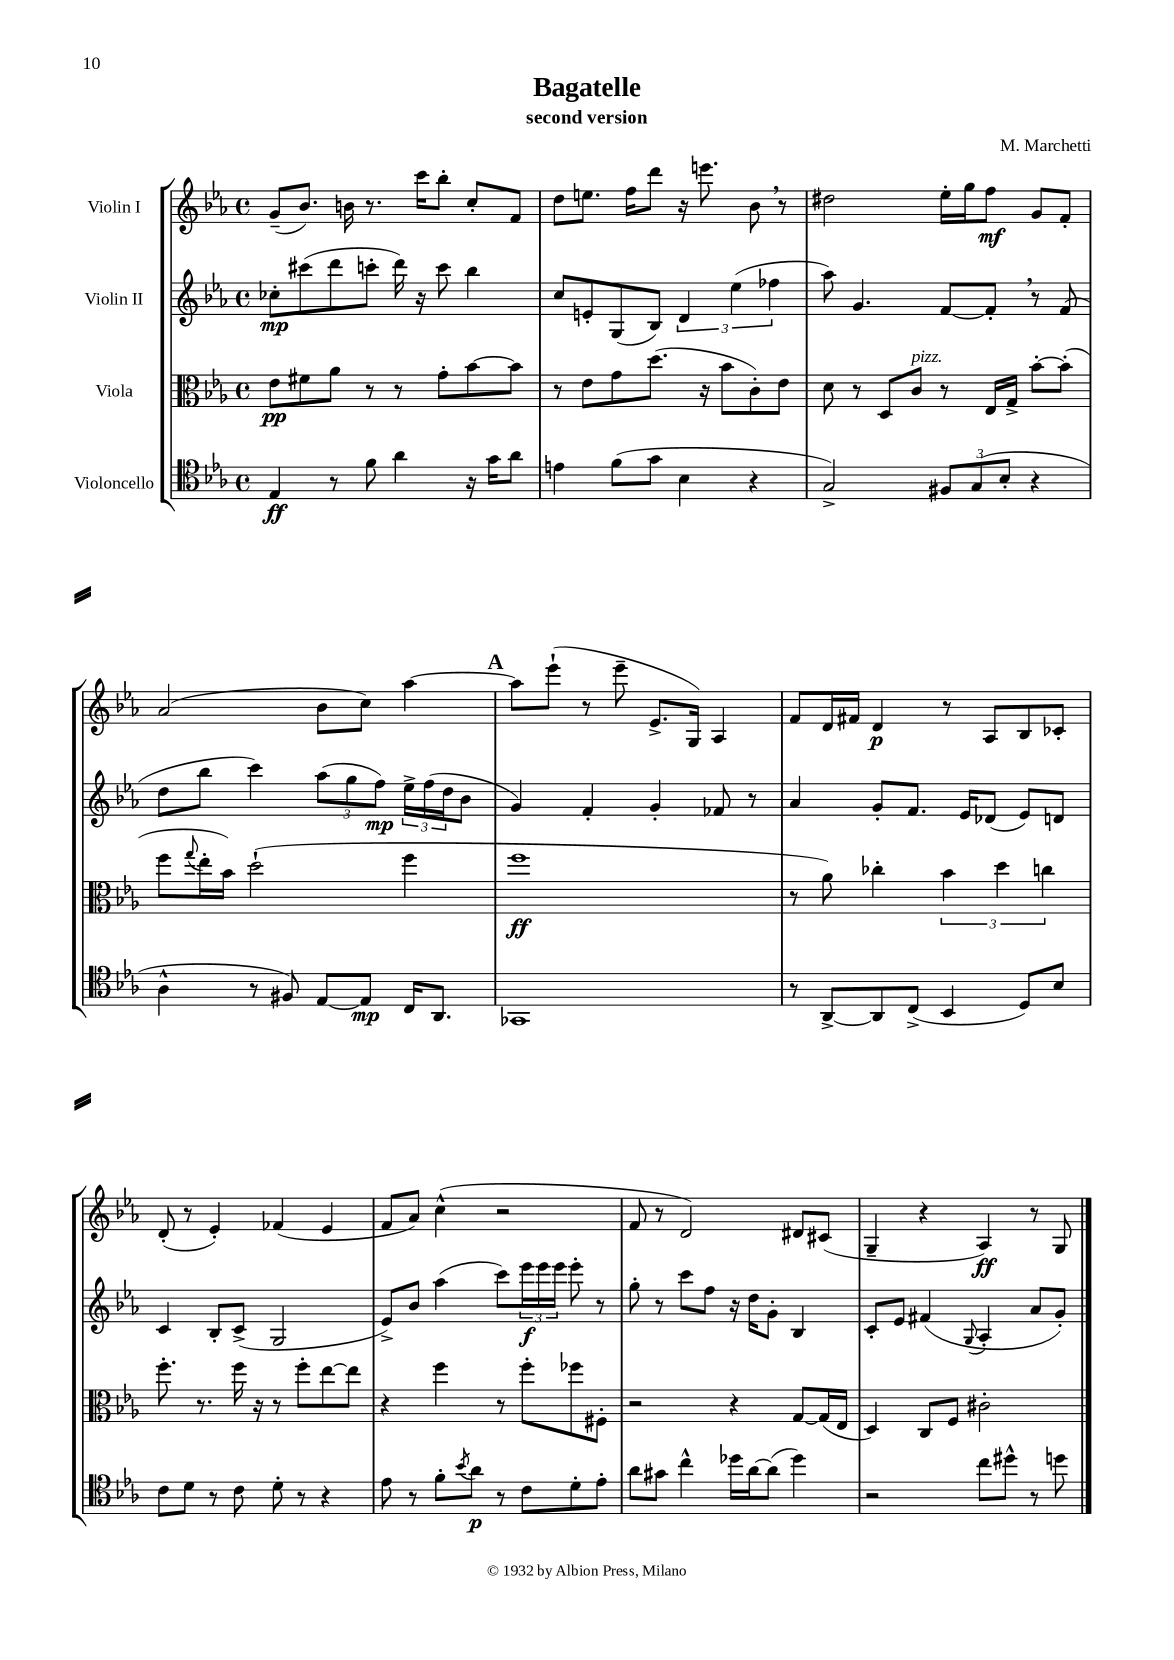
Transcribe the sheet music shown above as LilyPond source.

\header { title = "Bagatelle" composer = "M. Marchetti" subtitle = "second version" }
<<
\new StaffGroup <<
\new Staff = "s0" \with { instrumentName = "Violin I" } {
    \clef treble \key ees \major \defaultTimeSignature \time 4/4
    g'8--( bes'8.) b'16 r8. c'''16 bes''8-. c''8-. f'8 |
    d''8 e''8. f''16 d'''8 r16 e'''8. bes'8 \breathe r8 |
    dis''2 ees''16-. g''16 f''8\mf g'8 f'8-. |
    aes'2( bes'8 c''8) aes''4~ |
    \mark \markup { \bold "A" } aes''8 ees'''8-!( r8 ees'''8-- ees'8.-> g16) aes4 |
    f'8 d'16 fis'16 d'4\p r8 aes8 bes8 ces'8-. |
    d'8-.( r8 ees'4-.) fes'4( ees'4 |
    f'8 aes'8) c''4-^( r2 |
    f'8 r8 d'2) dis'8 cis'8( |
    g4-- r4 aes4\ff) r8 g8 \bar "|." |
}
\new Staff = "s1" \with { instrumentName = "Violin II" } {
    \clef treble \key ees \major \defaultTimeSignature \time 4/4
    ces''8-.\mp cis'''8( d'''8 c'''8-. d'''16) r16 c'''8 bes''4 |
    c''8 e'8-. g8( bes8) \tuplet 3/2 { d'4 ees''4( fes''4 } |
    aes''8) g'4. f'8~ f'8-. \breathe r8 f'8( |
    d''8 bes''8 c'''4) \tuplet 3/2 { aes''8( g''8 f''8\mp) } \tuplet 3/2 { ees''16-> f''16( d''16 } bes'8 |
    \mark \markup { \bold "A" } g'4) f'4-. g'4-. fes'8 r8 |
    aes'4 g'8-. f'8. ees'16 des'8( ees'8) d'8 |
    c'4 bes8-. c'8->( g2 |
    ees'8->) bes'8 aes''4( c'''8) \tuplet 3/2 { ees'''16\f ees'''16 ees'''16 } ees'''8-. r8 |
    g''8-. r8 c'''8 f''8 r16 d''16 g'8-. bes4 |
    c'8-. ees'8 fis'4( \appoggiatura { g8 } aes4-. aes'8 g'8-.) \bar "|." |
}
\new Staff = "s2" \with { instrumentName = "Viola" } {
    \clef alto \key ees \major \defaultTimeSignature \time 4/4
    ees'8\pp fis'8 aes'8 r8 r8 g'8-. bes'8~ bes'8 |
    r8 ees'8 g'8 d''8.( r16 bes'8 c'8-.) ees'8 |
    d'8 r8 d8 c'8^\markup { \italic "pizz." } r8 ees16 g16-> bes'8~-. bes'8-.( |
    f''8 \appoggiatura { g''8 } ees''16-. bes'16) d''2-!( f''4 |
    \mark \markup { \bold "A" } f''1\ff |
    r8 aes'8) ces''4-. \tuplet 3/2 { bes'4 d''4 c''4 } |
    f''8.-. r8. f''16 r16 r8 f''8-. ees''8~ ees''8 |
    r4 f''4 r8 f''8-. fes''8 fis8-. |
    r2 r4 g8~ g16( ees16 |
    d4) c8 f8 cis'2-. \bar "|." |
}
\new Staff = "s3" \with { instrumentName = "Violoncello" } {
    \clef tenor \key ees \major \defaultTimeSignature \time 4/4
    ees4\ff r8 f'8 aes'4 r16 g'16 aes'8 |
    e'4 f'8( g'8 bes4 r4 |
    g2->) \tuplet 3/2 { fis8 g8( bes8-. } r4 |
    aes4-^ r8 fis8) ees8~ ees8\mp c16 aes,8. |
    \mark \markup { \bold "A" } ges,1 |
    r8 aes,8~-> aes,8 c8->( bes,4 d8) bes8 |
    c'8 d'8 r8 c'8 d'8-. r8 r4 |
    ees'8 r8 f'8-. \acciaccatura { bes'8 } aes'8\p r8 c'8 d'8-. ees'8-. |
    aes'8 gis'8 c''4-^ des''16 aes'16~ aes'8( des''4) |
    r2 c''8 dis''8-^ r8 d''8 \bar "|." |
}
>>
>>
\layout { \context { \Score \remove "Bar_number_engraver" } }
